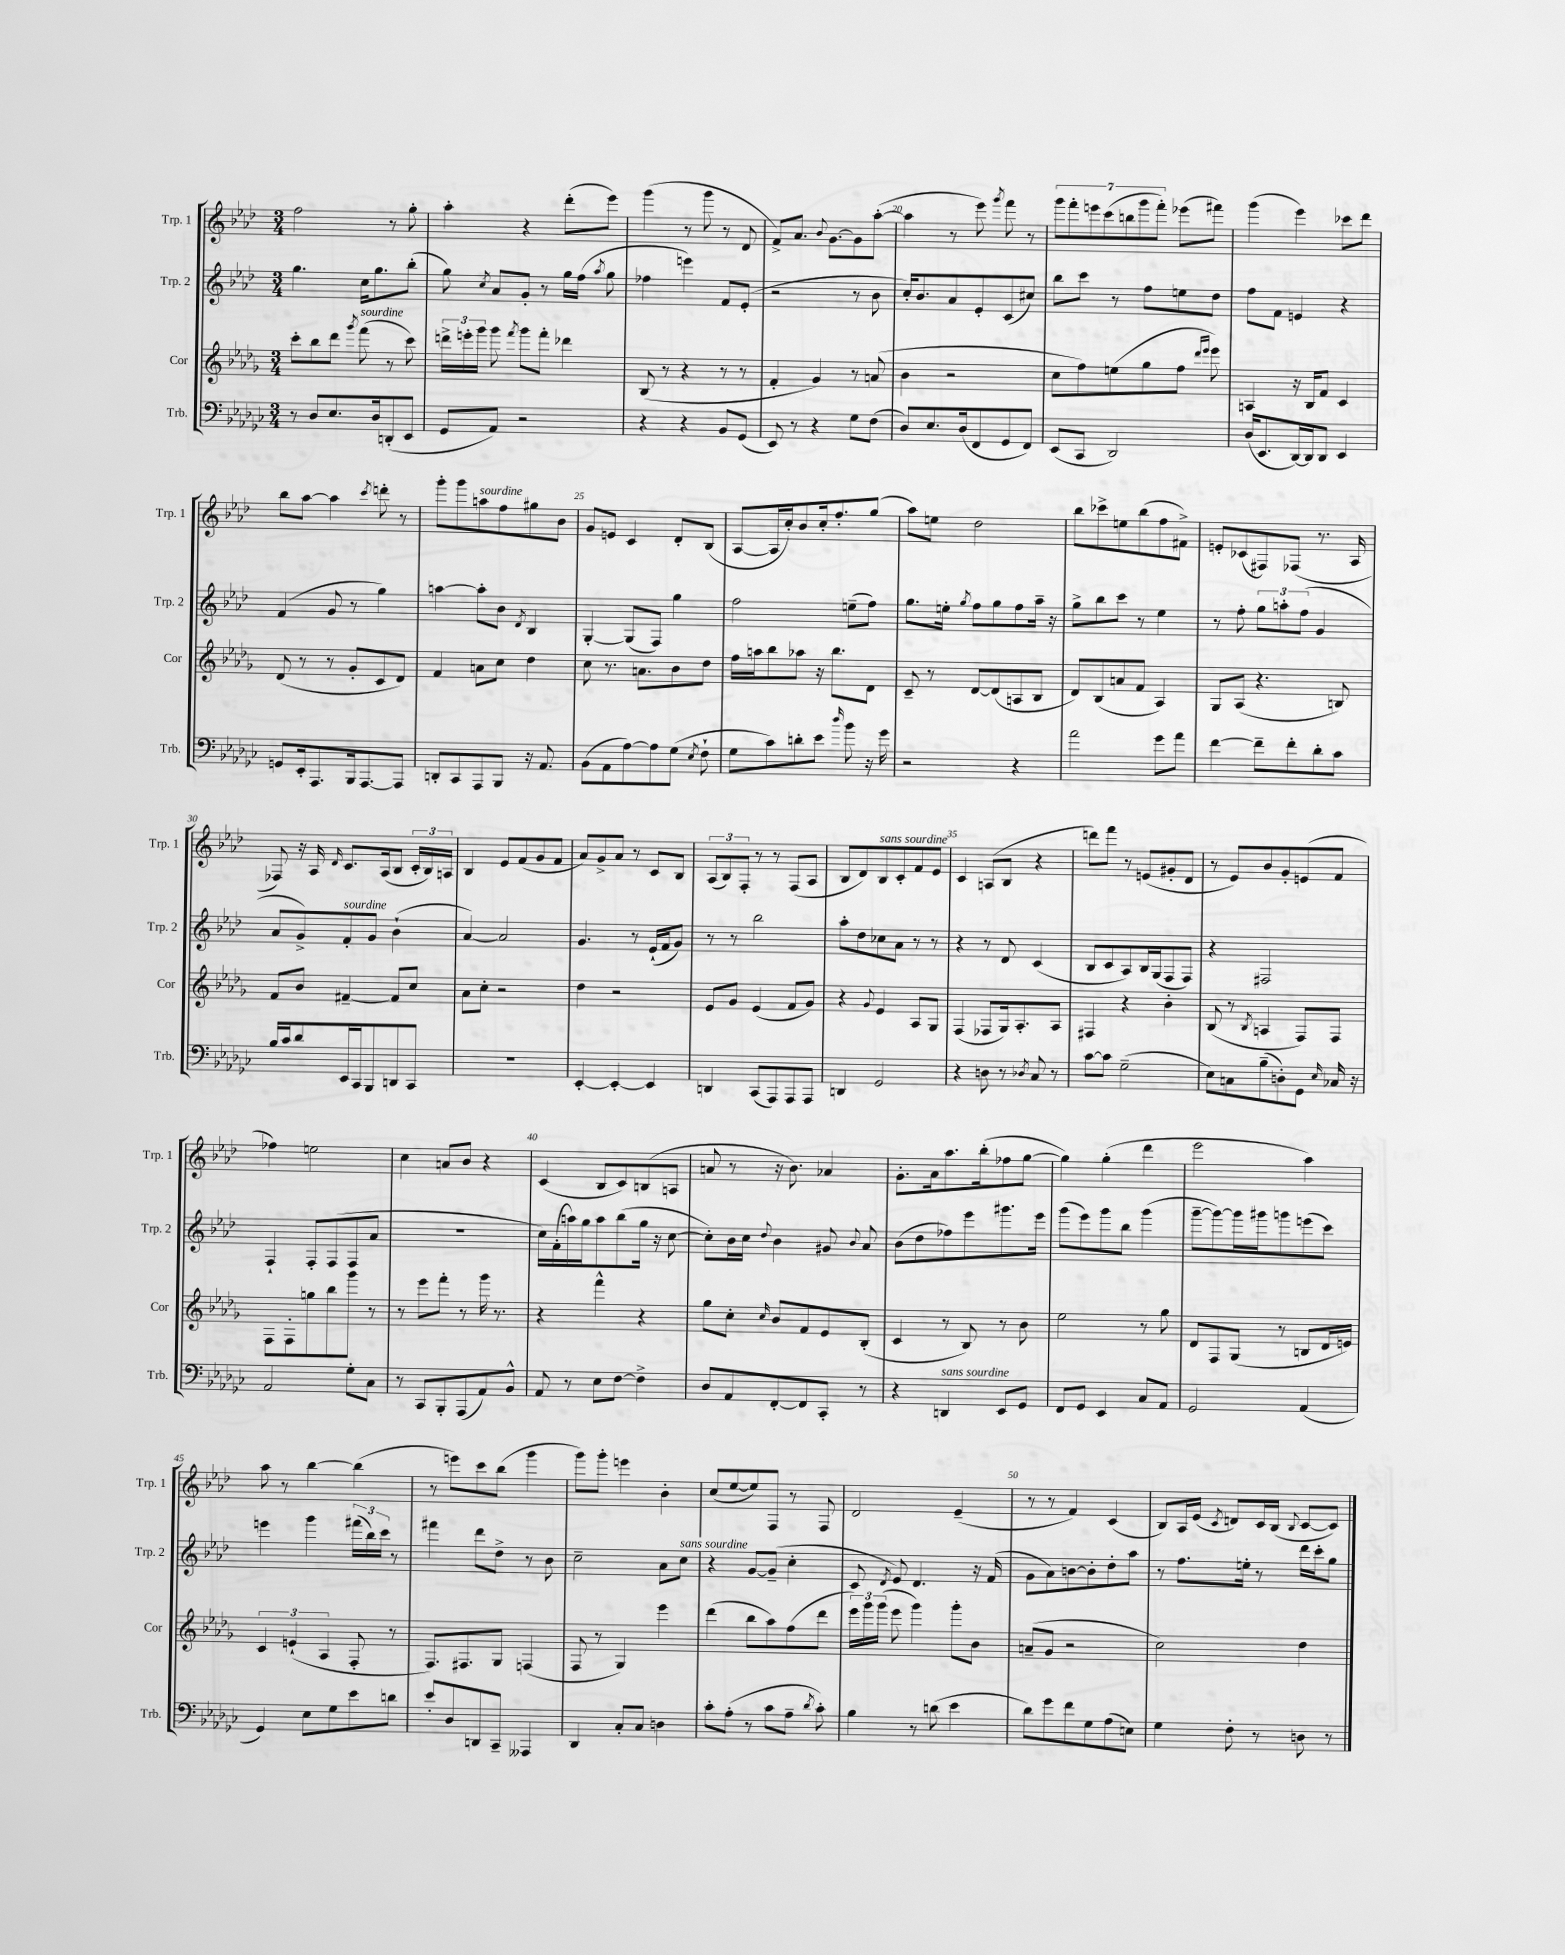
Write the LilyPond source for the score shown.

<<
\new StaffGroup <<
\new Staff = "s0" \with { instrumentName = "Trp. 1" shortInstrumentName = "Trp. 1" } {
    \clef treble \key aes \major \numericTimeSignature \time 3/4
    \autoBeamOff f''2 r8 g''8-. |
    aes''4-. r4 des'''8[-.( ees'''8]) |
    g'''4( r8 g'''8 r8 des'8 |
    f'8[->) aes'8.] \appoggiatura { bes'8 } g'8.[~ g'8 aes''8]~-.( |
    aes''4 r8 ees'''8) \acciaccatura { g'''8 } f'''8 r8 |
    \tuplet 7/4 { g'''8[ f'''8-. e'''8 c'''8( b''8 g'''8 f'''8]-.) } ees'''8[( fis'''8]) |
    g'''4( ees'''4) ces'''8[ des'''8] |
    bes''8[ aes''8]~ aes''4 \acciaccatura { c'''8 } d'''8-. r8 |
    g'''8[-. g'''8 a''8^\markup { \italic "sourdine" } f''8 gis''8 bes'8] |
    g'8[ e'8] c'4 des'8[-. bes8]( |
    aes8[~ aes16 c''16-.) bes'8 c''16-. f''8.-. g''8]( |
    aes''8[) e''8] des''2 |
    bes''8[ ces'''8-> e''8 bes''8( f''8 fis'8]->) |
    e'8[-. ces'8( fis8) fes8]( r8. aes16 |
    fes8) r16 aes16 \grace { des'16 } c'8.[ aes16( bes8] \tuplet 3/2 { c'16[-. bes16) a16] } |
    bes4 ees'8[ f'8( g'8 f'8] |
    aes'8[) g'8-> aes'8] r8 c'8[ bes8] |
    \tuplet 3/2 { aes8[( bes8) f8]-. } r8 r8 f8[( aes8] |
    bes8[ des'8) bes8^\markup { \italic "sans sourdine" } c'8-. f'8 ees'8] |
    c'4 a8[( bes8] r4 |
    d'''8[) f'''8] r8 e'8[( gis'8-. des'8] |
    r8 ees'8[) bes'8 g'8-. e'8( f'8] |
    fes''4) e''2 |
    c''4 a'8[ bes'8] r4 |
    c'4( bes8[ c'8) b8( a8] |
    a'8 r8 r16 bes'8.) aes'4 |
    g'8.[-. aes'16 aes''8. bes''16-.( fes''8 g''8]~ |
    g''4) g''4-.( des'''4 |
    ees'''2 aes''4) |
    aes''8 r8 bes''4~ bes''4( |
    r8 e'''8[) c'''8 bes''8]( g'''4 |
    g'''8[) g'''8]-. e'''4 bes'4-. |
    c''8[( ees''8~ ees''8) f8] r8 f8 |
    des'2 ees'4--( |
    r8 r8 f'4) c'4( |
    bes8[) aes16 ees'16]( \acciaccatura { c'8 } d'8[) c'16 bes16]( \appoggiatura { bes8 } c'8[~ c'8]) \bar "|." |
}
\new Staff = "s1" \with { instrumentName = "Trp. 2" shortInstrumentName = "Trp. 2" } {
    \clef treble \key aes \major \numericTimeSignature \time 3/4
    \autoBeamOff g''4. c''16[ g''8. bes''8]-.( |
    g''8) \acciaccatura { c''8 } aes'8[ g'8]-. r8 g''16[ f''16]( \acciaccatura { aes''8 } g''8 |
    fes''4 e'''4) f'8[ ees'8]-.( |
    r2 r8 bes'8 |
    c''16[-.) bes'8. aes'8 ees'8-. c'8( cis''8]) |
    bes''8[ c'''8] r8 f''8[ e''8 des''8] |
    f''8[ f'8] e'4 r4 |
    f'4( g'8 r8 g''4) |
    a''4~ a''8[-. bes'8] \acciaccatura { des'8 } bes4 |
    g4~-. g8[( f8]) g''4 |
    f''2 e''8[--( f''8]) |
    g''8.[ e''16]-. \acciaccatura { g''8 } f''8[ g''8 f''8 aes''16]-- r16 |
    g''8[-> bes''8 c'''8] r8 ees''4 |
    r8 f''8-. \tuplet 3/2 { g''8[ a''8-. f''8]( } g'4 |
    aes'8[ g'8->) f'8-.^\markup { \italic "sourdine" } g'8] bes'4-!( |
    aes'4~) aes'2 |
    g'4. r8 ees'16[-!( f'16 g'8]) |
    r8 r8 bes''2 |
    aes''8[-. des''8 ces''8 aes'8] r8 r8 |
    r4 r8 des'8 c'4( |
    bes8[ c'8 aes8) bes16 g16( f8 f8]) |
    r4 fis2 |
    f4-! f8[-. f8( f8 aes'8] |
    R2. |
    c''16[) f'16-.( a''16) g''16 a''8 bes''8( g''16] r16 c''8~ |
    c''8[-.) bes'16 c''16] \appoggiatura { des''8 } bes'4 gis'8 \appoggiatura { bes'8 } aes'8 |
    bes'8[( des''8 fes''8) ees'''8 gis'''8. ees'''16] |
    g'''8[( ees'''8) g'''8 bes''8] g'''4( |
    g'''8[~-- g'''8~) g'''16 gis'''16 g'''8 e'''8( c'''8]) |
    e'''4 g'''4 \tuplet 3/2 { fis'''16[( bes''16) c'''16] } r8 |
    fis'''4 des'''8[ des''8]-> r8 bes'8 |
    c''2-- aes'8[ c''8]^\markup { \italic "sans sourdine" } |
    r4 g'8[~ g'8]--( c''4-. |
    c'8 \acciaccatura { des'8 } ees'8) des'4. r16 f'16( |
    g'8[ aes'8) b'8~ b'8-. des''8-. aes''8] |
    r8 f''8.[ e''16]-. r8 des'''16[ c'''16-. g''8] \bar "|." |
}
\new Staff = "s2" \with { instrumentName = "Cor" shortInstrumentName = "Cor" } {
    \clef treble \key des \major \numericTimeSignature \time 3/4
    \autoBeamOff c'''8[-. bes''8 des'''8] \acciaccatura { ges'''8 } f'''8^\markup { \italic "sourdine" }( r8 c'''8) |
    \tuplet 3/2 { d'''16[-> e'''16-. ges'''16] } ges'''8 \acciaccatura { f'''8 } ges'''8[ f'''8]-. des'''4 |
    bes8( r8 r4 r8 r8 |
    f'4-. ges'4) r8 a'8( |
    bes'4 r2 |
    c''8[ f''8) e''8( ges''8 f''8] \grace { des'''16[ ees'''16] } ees'''8) |
    a4 r16 bes16[ f'8] c'4 |
    des'8( r8 r8 ges'8[-. c'8 des'8]) |
    f'4 a'8[ c''8] des''4 |
    c''8 r8. a'8.[ bes'8 des''8] |
    f''16[ a''16 bes''8 aes''8] r16 bes''8.[ des'8] |
    c'8-- r8 des'8[~ des'8( a8 bes8] |
    des'8[) bes8( a'8 f'8] aes4) |
    ges8[ aes8]( r4. b8) |
    f'8[ bes'8] fis'4~-- fis'8[ c''8] |
    aes'8[ c''8]-. r2 |
    des''4 r2 |
    ees'8[ ges'8] ees'4( f'8[ ges'8]) |
    r4 \appoggiatura { ges'8 } ees'4 aes8[ ges8] |
    f4( fes8[ ges16) aes8.-. aes8] |
    fis4 r4 bes'4-. |
    bes8( r8 \acciaccatura { bes8 } a4 f8[) f8] |
    f8[ f8-. g''8 bes''8 ges'''8] r8 |
    r8 ees'''8[ f'''8]-. r8 ges'''16 r8. |
    r4 f'''4-^ r4 |
    ges''8[ c''8]-. \grace { c''16 } bes'8[ f'8 ees'8 bes8]-.( |
    c'4 r8 bes8) r8 bes'8 |
    ees''2 r8 ges''8 |
    des'8[ f8 ges8]( r8 b8[ des'16 e'16]) |
    \tuplet 3/2 { c'4 e'4-!( aes4 } f8-. r8 |
    f8.[) fis8. ges8] f4( |
    f8 r8 ges4) ees'''4 |
    des'''4( bes''8[ aes''8) f''8( des'''8] |
    \tuplet 3/2 { ees'''16[) ges'''16 ges'''16]( } ees'''8 ges'''4) ges'''8[-. bes'8] |
    a'8[--( ges'8] r2 |
    c''2) des''4 \bar "|." |
}
\new Staff = "s3" \with { instrumentName = "Trb." shortInstrumentName = "Trb." } {
    \clef bass \key ges \major \numericTimeSignature \time 3/4
    \autoBeamOff r8 des8[ ees8. des16 d,8-.( ees,8] |
    ges,8[ aes,8]) r2 |
    r4 r4 bes,8[ ges,8]( |
    ees,8) r8 r4 ges8[ f8]( |
    des8[) ees8. des16( f,8 ges,8 f,8]) |
    ees,8[( ces,8] des,2) |
    des16[( ees,8. des,16~) des,16 des,8] ees,4 |
    g,8[ ees,16-. aes,,8. bes,,16 aes,,8.~ aes,,8] |
    d,8[-. ces,8 aes,,8 bes,,8] r16 aes,8. |
    bes,8[( aes,8 aes8~) aes8 ges8]( \acciaccatura { ees8 } f8-! |
    ges8[ ces'8) d'8-. ees'8] \grace { des''16 } bes'8 r16 ges'16 |
    r2 r4 |
    aes'2 ges'8[ aes'8] |
    f'4~ f'8[-- f'8-. des'8-. ces'8] |
    bes16[ ces'16 des'8 ees,16 ces,16 bes,,8 d,8 ces,8] |
    R2. |
    ees,4~-. ees,4~-. ees,4 |
    d,4 ces,8[( aes,,8) aes,,8 aes,,8] |
    d,4 ges,2 |
    r4 d8 r8 \acciaccatura { des8 } ces8 r8 |
    ces'8[~ ces'8] ges2--( |
    ees8[) c8 bes8--( d8-.) ges,8] \grace { ees16 } ces16 r16 |
    aes,2 ges8[-. ces8] |
    r8 ces,8[ bes,,8-. aes,,8( aes,8) bes,8]-^ |
    aes,8 r8 ees8[ f8]~ f4-> |
    des8[ aes,8 f,8~-. f,8 ces,8]-. r8 |
    r4 d,4^\markup { \italic "sans sourdine" } ees,8[ ges,8] |
    f,8[ ges,8] ees,4 ces8[ aes,8] |
    ges,2 aes,4( |
    ges,4) ees8[ ges8 ees'8 d'8] |
    ees'8[-. des8 d,8 ces,8]-- aeses,,4 |
    des,4 ces8[-. ces8] d4 |
    ces'8[-. aes8]-.( r8 ces'8[ aes8]-- \acciaccatura { des'8 } ces'8-.) |
    bes4 r8 d'8( ees'4 |
    des'8[) ges'8 f'8 ges8 aes8( e8]) |
    ges4 f8-. r8 d8 r8 \bar "|." |
}
>>
>>
\layout { \context { \Score currentBarNumber = #16 \override BarNumber.break-visibility = ##(#f #t #t) barNumberVisibility = #(every-nth-bar-number-visible 5) } }
